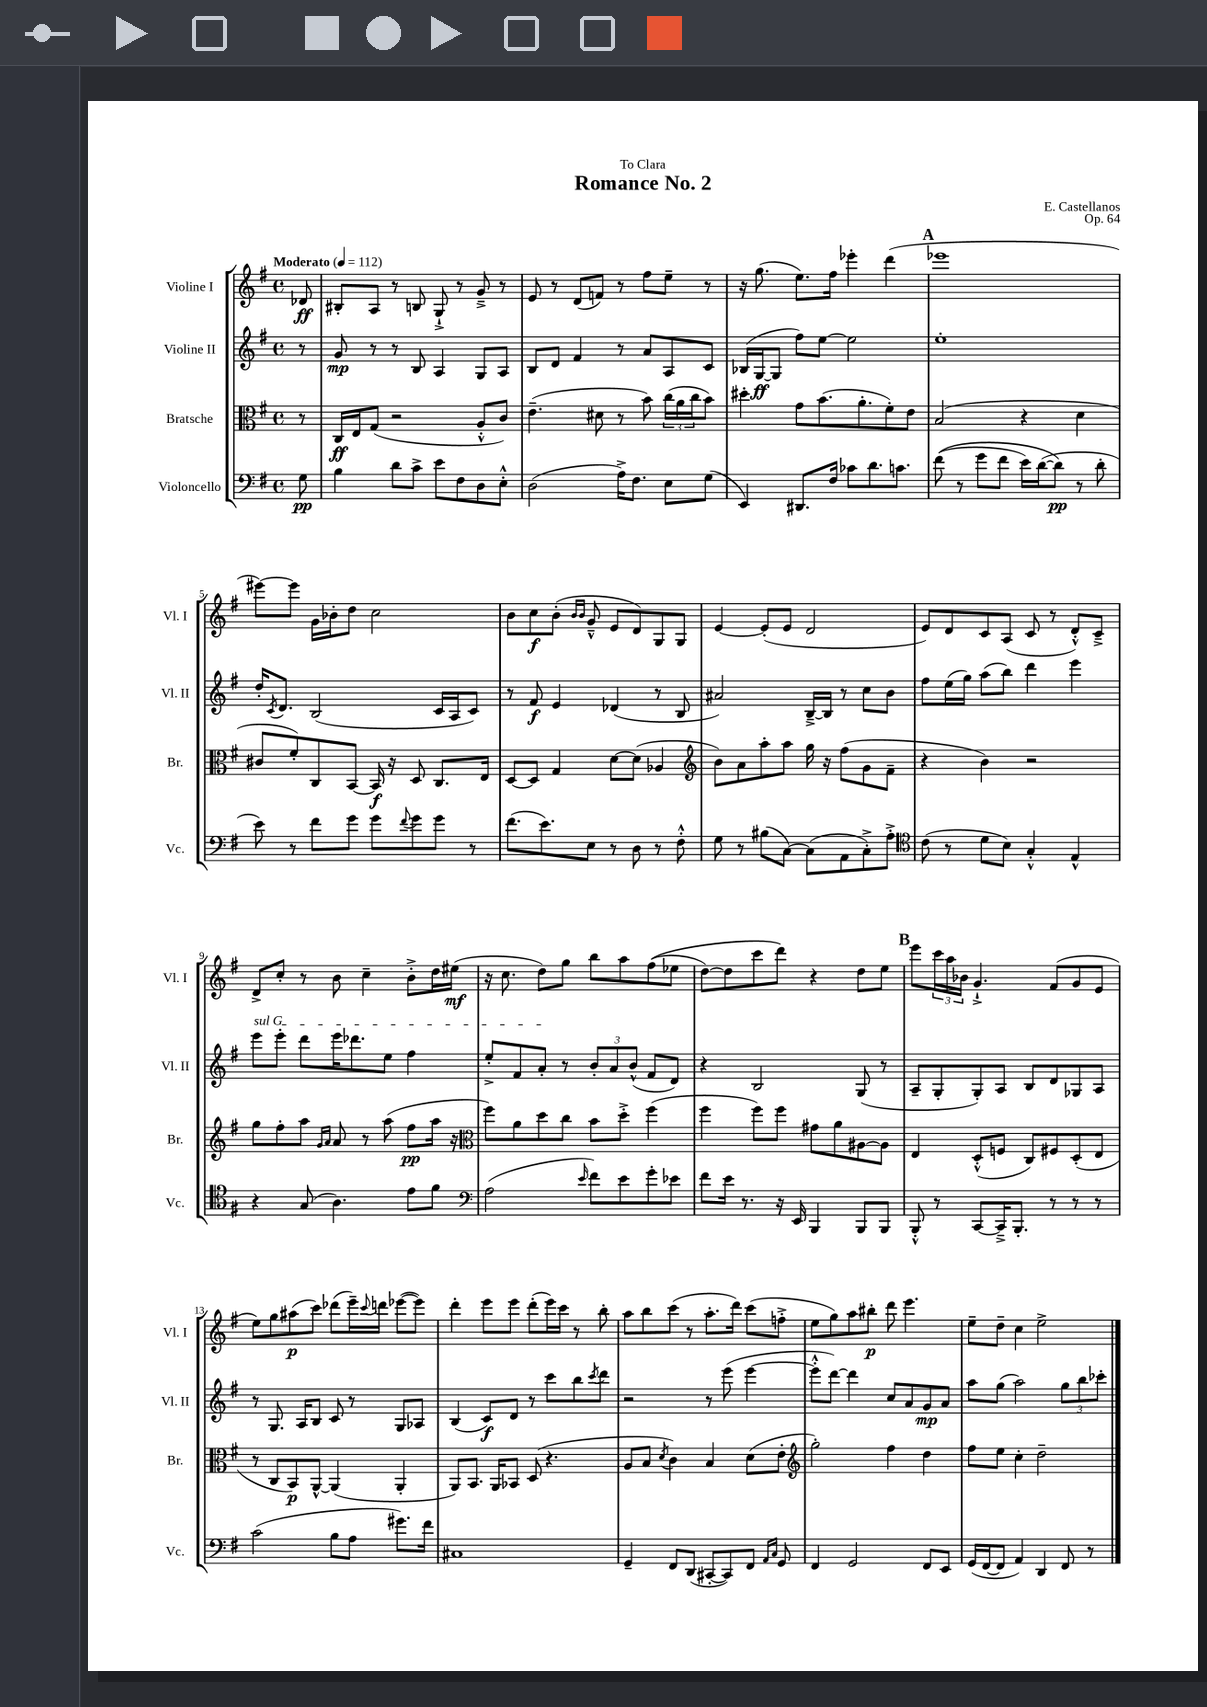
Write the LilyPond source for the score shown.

\header { title = "Romance No. 2" composer = "E. Castellanos" dedication = "To Clara" opus = "Op. 64" }
<<
\new StaffGroup <<
\new Staff = "s0" \with { instrumentName = "Violine I" shortInstrumentName = "Vl. I" } {
    \clef treble \key g \major \defaultTimeSignature \time 4/4 \partial 8 \tempo "Moderato" 4 = 112
    des'8\ff |
    bis8-. a8 r8 b8 g8-!-> r8 g'8---> r8 |
    e'8 r8 d'8( f'8) r8 fis''8 e''8-- r8 |
    r16 g''8.( e''8.) fis''16 ees'''4-. d'''4( |
    \mark \markup { \bold "A" } ees'''1 |
    eis'''8~) eis'''8 g'16 bes'16-. d''8 c''2 |
    b'8 c''8\f b'8-.( \grace { b'16 b'16 } g'8---^ e'8 d'8) g8 g8 |
    e'4~ e'8-.( e'8 d'2 |
    e'8) d'8 c'8 a8( c'8 r8 d'8-.-^) c'8---> |
    d'8-> c''8-. r8 b'8 c''4-- b'8-.-> d''16 eis''16\mf( |
    r16 c''8. d''8) g''8 b''8 a''8 fis''8(\( ees''8 |
    d''8~) d''8 c'''8 d'''8\) r4 d''8 e''8 |
    \mark \markup { \bold "B" } e'''8 \tuplet 3/2 { c'''16 a''16 bes'16 } g'4.-!-> fis'8( g'8 e'8 |
    e''8) g''8 ais''8\p( c'''8) des'''8( e'''16--) \appoggiatura { c'''8 } d'''16 ees'''8~( ees'''8) |
    d'''4-. e'''8 e'''8 d'''8-.( e'''16) c'''16 r8 b''8-. |
    a''8 b''8 c'''8( r8 a''8.-. d'''16) c'''8( f''8-.-> |
    e''8 g''8) a''8 bis''8-.\p d'''8 e'''4. |
    e''8-- d''8-- c''4 e''2-> \bar "|." |
}
\new Staff = "s1" \with { instrumentName = "Violine II" shortInstrumentName = "Vl. II" } {
    \clef treble \key g \major \defaultTimeSignature \time 4/4 \partial 8
    r8 |
    g'8\mp r8 r8 b8 a4 g8 a8 |
    b8 d'8 fis'4 r8 a'8 a8 c'8 |
    bes16( g16~\ff g8 fis''8) e''8~ e''2 |
    \mark \markup { \bold "A" } e''1-. |
    d''16-. \acciaccatura { c'8 } d'8. b2( c'16 a16 c'8) |
    r8 fis'8\f e'4 des'4( r8 b8 |
    ais'2) b16~---> b16 r8 c''8 b'8 |
    fis''8 e''16( g''16) a''8( b''8) d'''4 e'''4 |
    \once \override TextSpanner.bound-details.left.text = \markup { \italic "sul G" } e'''8\startTextSpan e'''8-. d'''8 e'''16 des'''8. e''8 fis''4 |
    e''8-.-> fis'8 a'8-.\stopTextSpan r8 \tuplet 3/2 { b'8-. a'8 b'8-^( } fis'8 d'8) |
    r4 b2 g8( r8 |
    \mark \markup { \bold "B" } a8-- g8-. g8-.) a8 b8 d'8 ges8 a8 |
    r8 g8. a16 b8 c'8 r8 g8 aes8 |
    b4( c'8\f) d'8 r8 c'''8 b''8 \acciaccatura { c'''8 } d'''8 |
    r2 r8 e'''8( e'''4~ |
    e'''8-.-^ d'''8~) d'''4 c''8 a'8 g'8\mp a'8 |
    a''8 g''8( a''2) \tuplet 3/2 { g''8 b''8 ces'''8-. } \bar "|." |
}
\new Staff = "s2" \with { instrumentName = "Bratsche" shortInstrumentName = "Br." } {
    \clef alto \key g \major \defaultTimeSignature \time 4/4 \partial 8
    r8 |
    c16\ff e16 g8( r2 a8-.-^ c'8) |
    e'4.--( dis'8 r8 b'8) \tuplet 3/2 { c''16( a'16 c''16 } b'8) |
    dis''4-. g'8 b'8.( a'8.-. fis'8-.) e'8 |
    \mark \markup { \bold "A" } b2( r4 d'4 |
    cis'8 fis'8-.) c8 b,8~ b,16\f r16 d8 c8. e16 |
    d8~ d8 g4 d'8~ d'8( aes4 |
    \clef treble b'8) a'8 a''8-. a''8 g''16 r16 fis''8( g'8 fis'8-- |
    r4 b'4) r2 |
    g''8 fis''8-. a''8 \grace { g'16 a'16 } a'8 r8 a''8( fis''8\pp a''16 r16 |
    \clef alto fis''8) a'8 d''8 c''8 b'8 d''8-.-> fis''4( |
    fis''4 fis''8) fis''8 gis'8 a'8 ais8~ ais8 |
    \mark \markup { \bold "B" } e4 d8-.-^( f8 c8) fis8 d8-.( e8 |
    r8 c8 b,8\p) a,8~-^ a,4( a,4-. |
    a,8) b,8. a,16 bes,8 d8( r4. |
    a8 b8 \acciaccatura { d'8 } c'4) b4 d'8( e'8-. |
    \clef treble g''2-.) fis''4 d''4 |
    fis''8 e''8 c''4-. d''2-- \bar "|." |
}
\new Staff = "s3" \with { instrumentName = "Violoncello" shortInstrumentName = "Vc." } {
    \clef bass \key g \major \defaultTimeSignature \time 4/4 \partial 8
    g8\pp |
    b4 d'8 c'8-> e'8 fis8 d8 e8-.-^ |
    d2( a16->) fis8. e8 g8( |
    e,4) dis,8. fis16 ces'8 d'8. c'8. |
    \mark \markup { \bold "A" } fis'8(\( r8 g'8 fis'8 e'16) d'16~( d'8\pp\) r8 d'8-. |
    e'8) r8 fis'8 g'8 g'8 \appoggiatura { fis'8 } g'8 g'8 r8 |
    fis'8.( e'8.) e8 r8 d8 r8 fis8-.-^ |
    g8 r8 bis8( c8~) c8( a,8 c8-.->) a8-.-> |
    \clef tenor c'8( r8 d'8 b8) g4-.-^ e4-^ |
    r4 g8( a4.) e'8 fis'8 |
    \clef bass a2( \grace { e'16 } fis'8) e'8 g'8-. ees'8 |
    fis'8 e'16 r8. r16 e,16 b,,4 b,,8 b,,8 |
    \mark \markup { \bold "B" } b,,8-.-^ r8 c,8~ c,16---> b,,8.-. r8 r8 r8 |
    c'2( b8 a8 gis'8.) fis'16 |
    cis1 |
    g,4-- fis,8 d,8( cis,8~-. cis,8) fis,8 \grace { a,16 c16 } g,8 |
    fis,4 g,2 fis,8 e,8 |
    g,16( fis,16~ fis,8 a,4) d,4 fis,8 r8 \bar "|." |
}
>>
>>
